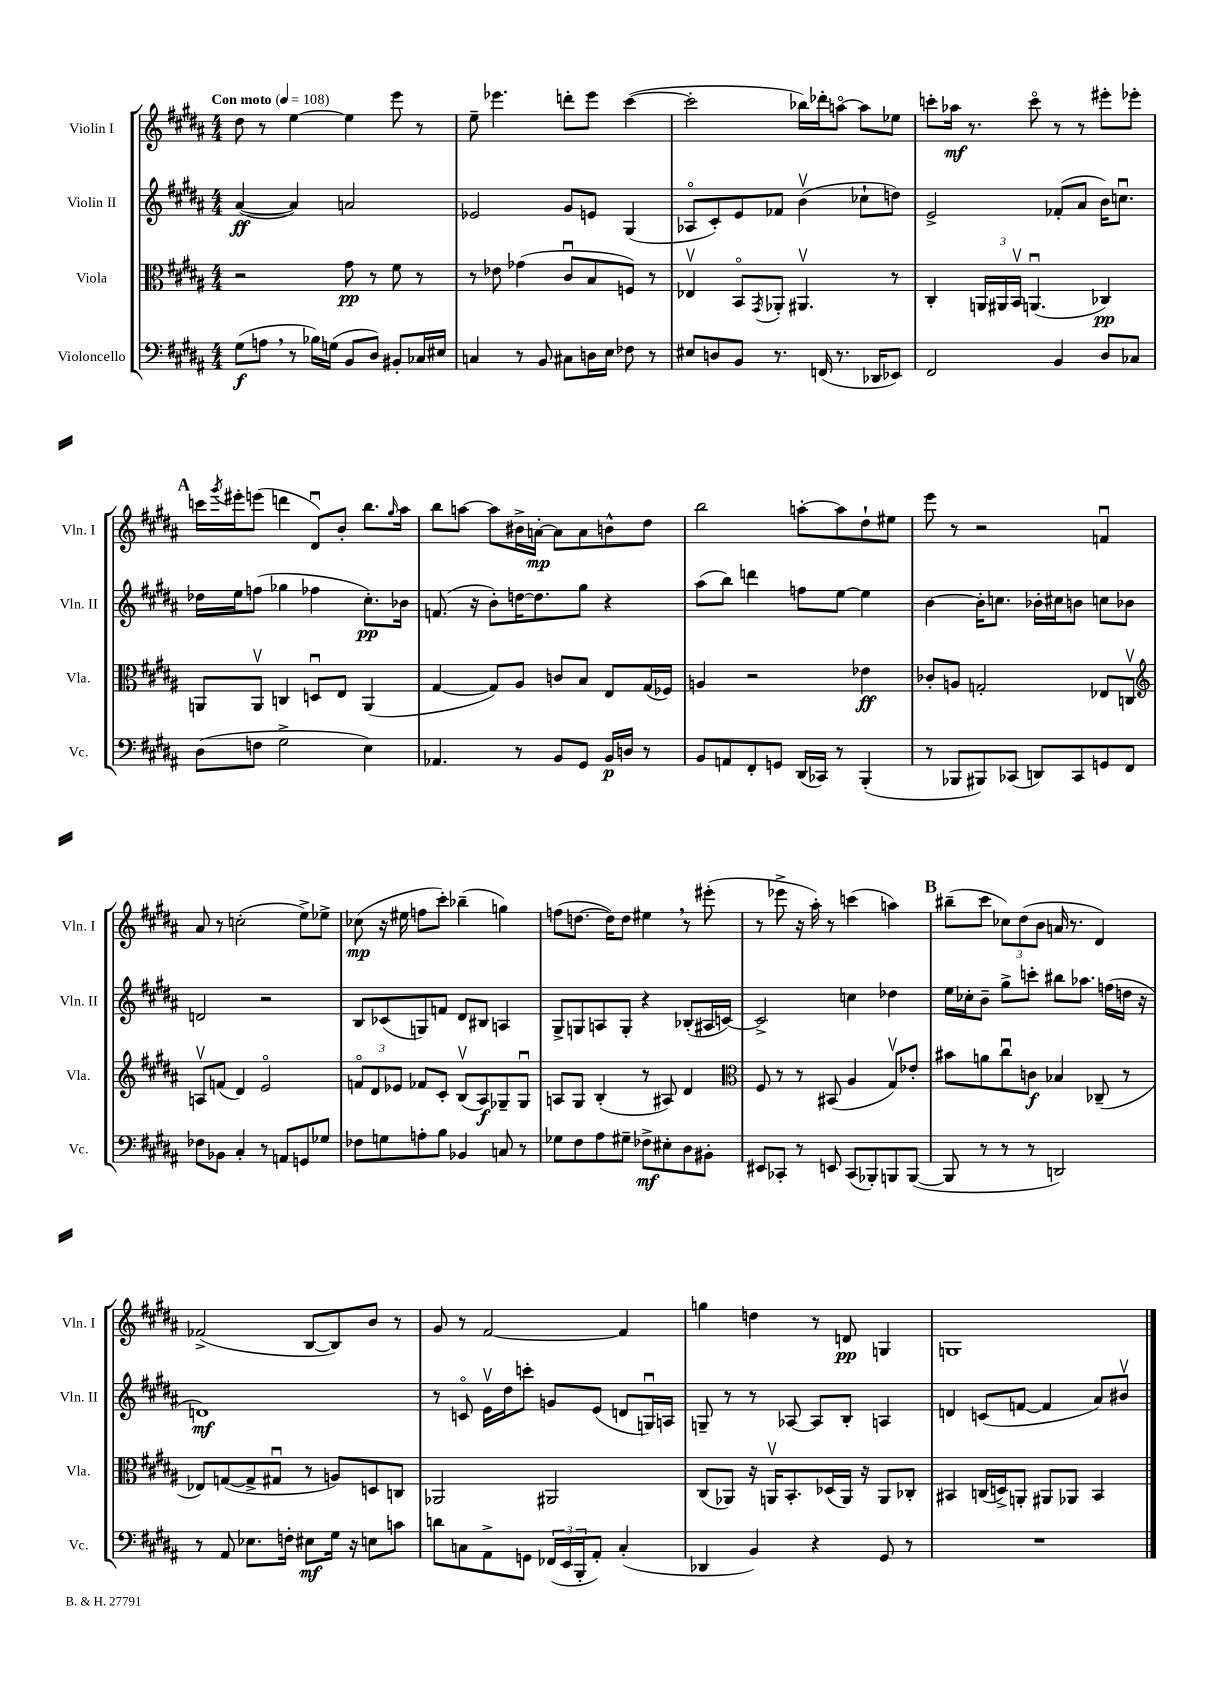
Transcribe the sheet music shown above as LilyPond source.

<<
\new StaffGroup <<
\new Staff = "s0" \with { instrumentName = "Violin I" shortInstrumentName = "Vln. I" } {
    \clef treble \key b \major \numericTimeSignature \time 4/4 \tempo "Con moto" 4 = 108
    dis''8 r8 e''4~ e''4 e'''8 r8 |
    e''8-- ees'''4. d'''8-. ees'''8 cis'''4~( |
    cis'''2-. bes''16) des'''16-. a''8~\flageolet a''8 ees''8 |
    c'''8-. aes''16\mf r8. c'''8\flageolet r8 r8 eis'''8-. ees'''8-. |
    \mark \markup { \bold "A" } c'''16 \acciaccatura { gis'''8 } eis'''16-. e'''8( d'''4 dis'8\downbow) b'8-. b''8. \grace { gis''16 } ais''16 |
    b''8 a''8~ a''8 bis'16-> a'16~-.\mp a'8 a'8 b'8-^ dis''8 |
    b''2 a''8~-. a''8 dis''8-! eis''8 |
    e'''8 r8 r2 f'4\downbow |
    ais'8 r8 c''2-.( e''8->) ees''8-> |
    ces''8\mp( r16 eis''16 f''8 cis'''8-.) bes''4--( g''4) |
    f''8( d''8.~ d''16) d''8 eis''4 \breathe r8 eis'''8-.( |
    r8 ees'''8-> r16 ais''16-.) r8 c'''4( a''4) |
    \mark \markup { \bold "B" } bis''8--( cis'''8 \tuplet 3/2 { ces''8) dis''8( b'8 } a'16 r8. dis'4) |
    fes'2->( b8~ b8) b'8 r8 |
    gis'8 r8 fis'2~ fis'4 |
    g''4 d''4 r8 d'8\pp g4 |
    g1 \bar "|." |
}
\new Staff = "s1" \with { instrumentName = "Violin II" shortInstrumentName = "Vln. II" } {
    \clef treble \key b \major \numericTimeSignature \time 4/4
    ais'4~\ff( ais'4) a'2 |
    ees'2 gis'8 e'8 gis4( |
    aes8\flageolet cis'8-.) e'8 fes'8 b'4\upbow( ces''8-! d''8) |
    e'2-> fes'8-.( ais'8 b'16) c''8.\downbow |
    \mark \markup { \bold "A" } des''16 e''16 f''8( ges''4 fes''4 cis''8.-.\pp) bes'16 |
    f'8.( r16 b'8-.) d''16~ d''8. gis''8 r4 |
    ais''8( b''8) d'''4 f''8 e''8~ e''4 |
    b'4~ b'16-. c''8. bes'16-. cis''16 b'8 c''8 bes'8 |
    d'2 r2 |
    b8 ces'8( g8) f'8 dis'8 bis8 a4 |
    gis8-> g8 a8 g8-. r4 bes8-.( ais16 c'16~) |
    c'2-> c''4 des''4 |
    \mark \markup { \bold "B" } e''16 ces''16-. b'8-- gis''8-> c'''8-. bis''8 aes''8. f''16( d''16 r16 |
    d'1\mf) |
    r8 c'8\flageolet e'16\upbow dis''16 c'''8-. g'8 e'8( d'8 g16\downbow) a16 |
    g8-- r8 r8 aes8~ aes8 b8-. a4 |
    d'4 c'8( f'8~ f'4 ais'8) bis'8\upbow \bar "|." |
}
\new Staff = "s2" \with { instrumentName = "Viola" shortInstrumentName = "Vla." } {
    \clef alto \key b \major \numericTimeSignature \time 4/4
    r2 gis'8\pp r8 fis'8 r8 |
    r8 ees'8 ges'4( cis'8\downbow b8 f8) r8 |
    ees4\upbow b,8\flageolet \acciaccatura { gis,8 } aes,8-. ais,4.\upbow r8 |
    cis4-. \tuplet 3/2 { a,16 ais,16 b,16\upbow } a,4.\downbow( ces4\pp) |
    \mark \markup { \bold "A" } a,8 a,8\upbow c4 d8\downbow e8 a,4( |
    gis4~ gis8) ais8 c'8 b8 e8 gis16( fes16) |
    a4 r2 ees'4\ff |
    ces'8-. a8 g2-. ees8 c8\upbow |
    \clef treble a8\upbow f'8( dis'4) e'2\flageolet |
    \tuplet 3/2 { f'8\flageolet dis'8 ees'8 } fes'8 cis'8-. b8\upbow( ais8\f) ges8-- ges8\downbow |
    a8 gis8 b4-.( r8 ais8) dis'4 |
    \clef alto fis8 r8 r8 bis,8( ais4 gis8\upbow) ees'8-. |
    \mark \markup { \bold "B" } bis'8 a'8 cis''8\downbow c'8\f bes4 ces8--( r8 |
    ees8) g8~( g8-> gis8\downbow r8 a8) d8 c8 |
    aes,2 ais,2 |
    cis8( aes,8) r16 a,16\upbow b,8.-. des16( a,16) r16 a,8 ces8-. |
    bis,4 c16( d16->) a,8-. ais,8 aes,8 bis,4 \bar "|." |
}
\new Staff = "s3" \with { instrumentName = "Violoncello" shortInstrumentName = "Vc." } {
    \clef bass \key b \major \numericTimeSignature \time 4/4
    gis8\f( a8 \breathe r8 bes16) g16( b,8 dis8) bis,8-. ces16 eis16 |
    c4 r8 b,8 cis8 d16 e16 fes8 r8 |
    eis8 d8 b,8 r8. f,16( r8. des,16 ees,8) |
    fis,2 b,4 dis8 ces8 |
    \mark \markup { \bold "A" } dis8( f8 gis2-> e4) |
    aes,4. r8 b,8 gis,8 b,16\p d16 r8 |
    b,8 a,8 fis,8-. g,8 dis,16( ces,16) r8 b,,4-.( |
    r8 bes,,8 bis,,8) ces,8( d,8) ces,8 g,8 fis,8 |
    fes8 bes,8 cis4-. r8 a,8 g,8 ges8 |
    fes8 g8 a8-. b8 bes,4 c8 r8 |
    ges8 fis8 ais8 gis8-- fes8->\mf eis8-. dis8 bis,8-. |
    eis,8 ces,8-. r8 e,8 ces,8( bes,,8-.) b,,8 b,,8~( |
    \mark \markup { \bold "B" } b,,8 r8 r8 r8 d,2) |
    r8 ais,8 ees8. f16-. eis8\mf gis16 r16 e8 c'8 |
    d'8 c8 ais,8-> g,8 \tuplet 3/2 { fes,16( e,16 b,,16-. } ais,8-.) c4-.( |
    des,4 b,4) r4 gis,8 r8 |
    R1 \bar "|." |
}
>>
>>
\layout { \context { \Score \remove "Bar_number_engraver" } }
